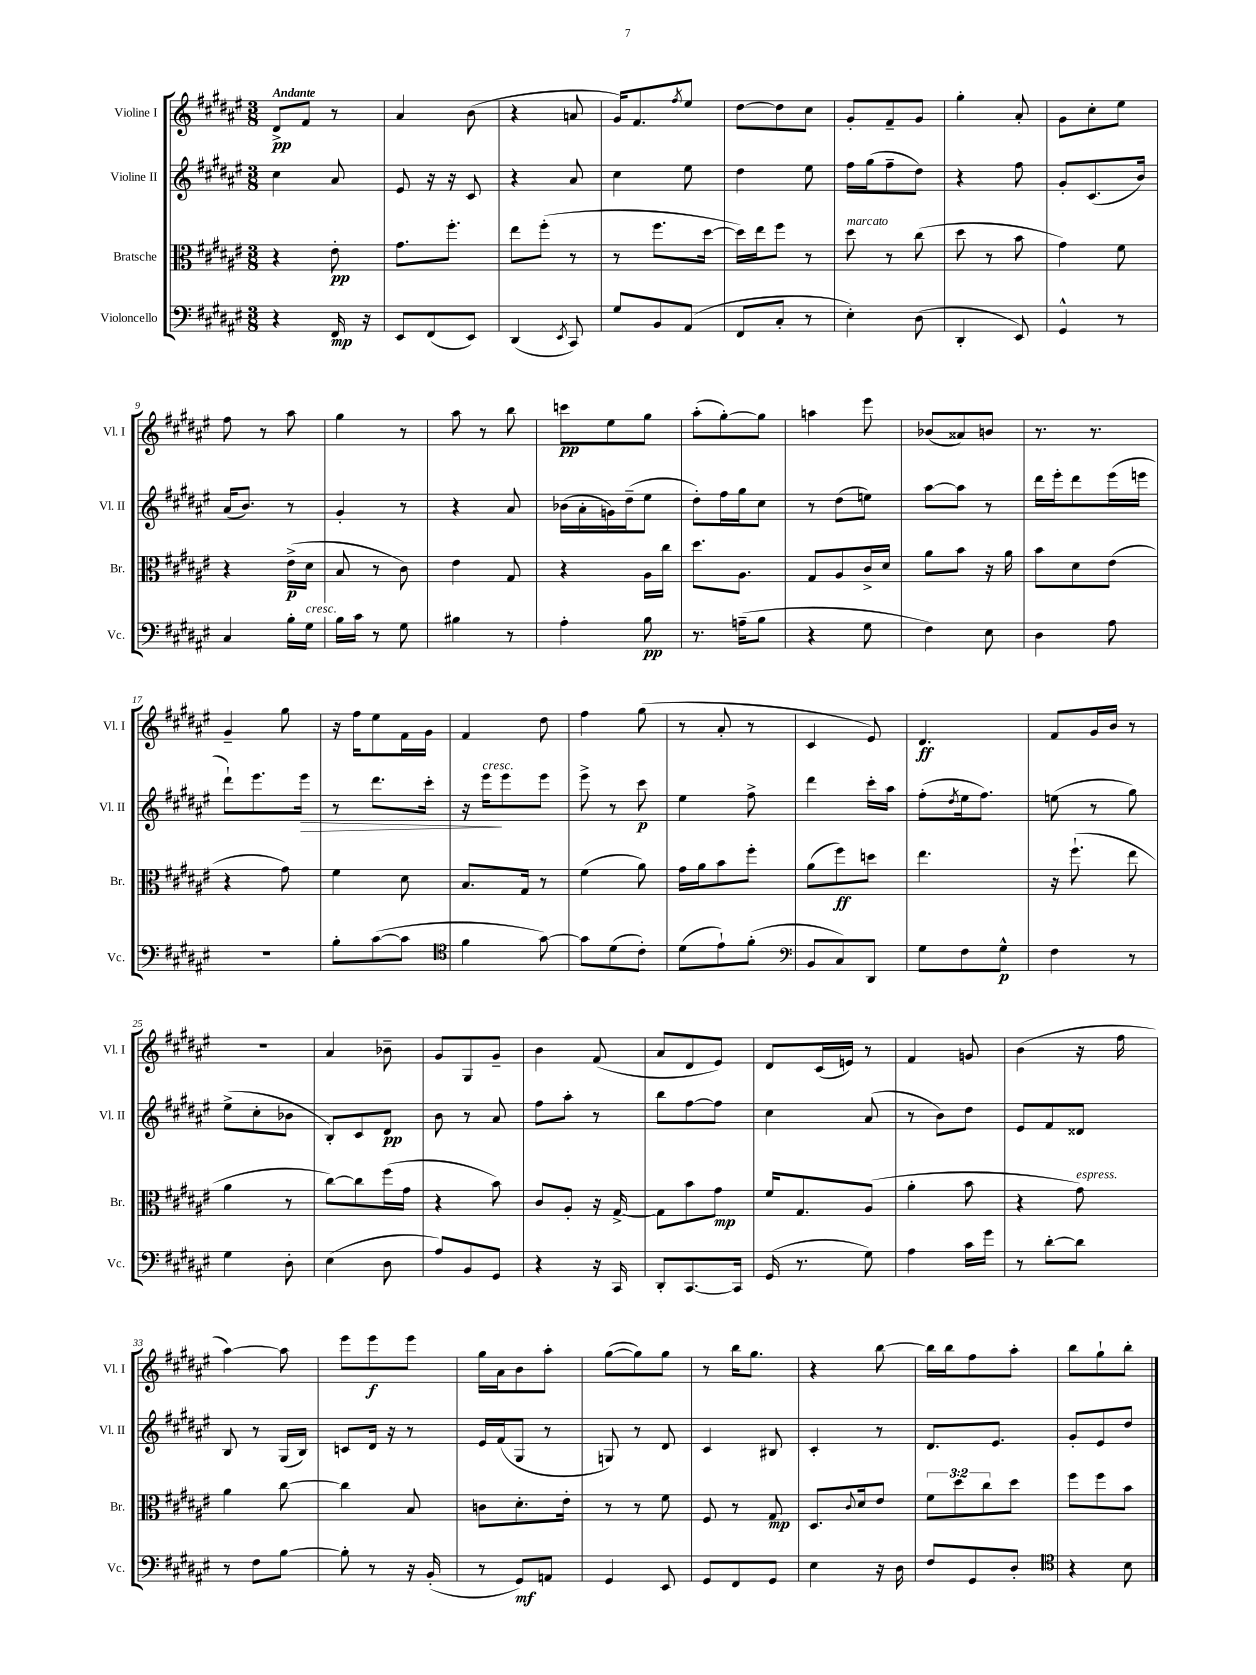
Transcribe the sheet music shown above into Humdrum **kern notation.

**kern	**dynam	**kern	**dynam	**kern	**dynam	**kern	**dynam
*part4	*part4	*part3	*part3	*part2	*part2	*part1	*part1
*staff4	*staff4	*staff3	*staff3	*staff2	*staff2	*staff1	*staff1
*I"Violoncello	*	*I"Bratsche	*	*I"Violine II	*	*I"Violine I	*
*I'Vc.	*	*I'Br.	*	*I'Vl. II	*	*I'Vl. I	*
*clefF4	*	*clefC3	*	*clefG2	*	*clefG2	*
*k[f#c#g#d#a#e#]	*	*k[f#c#g#d#a#e#]	*	*k[f#c#g#d#a#e#]	*	*k[f#c#g#d#a#e#]	*
*M3/8	*	*M3/8	*	*M3/8	*	*M3/8	*
=1	=1	=1	=1	=1	=1	=1	=1
!	!	!	!	!	!	!LO:TX:a:B:t=Andante	!
4r	.	4r	.	4cc#\	.	8d#^/L	pp
.	.	.	.	.	.	8f#/J	.
16FF#/	mp	8e#'\	pp	8a#/	.	8r	.
16r	.	.	.	.	.	.	.
=2	=2	=2	=2	=2	=2	=2	=2
8EE#/L	.	8.g#\L	.	8e#/	.	4a#/	.
(8FF#/	.	.	.	16r	.	.	.
.	.	8.ff#'\J	.	16r	.	.	.
8EE#/J)	.	.	.	8c#/	.	(8b\	.
=3	=3	=3	=3	=3	=3	=3	=3
(4DD#/	.	8ee#\L	.	4r	.	4r	.
.	.	(8ff#'\J	.	.	.	.	.
8qEE#/	.	.	.	.	.	.	.
8CC#/)	.	8r	.	8a#/	.	8an/	.
=4	=4	=4	=4	=4	=4	=4	=4
8G#/L	.	8r	.	4cc#\	.	16g#/KL)	.
.	.	.	.	.	.	8.f#/	.
8BB/	.	8.ff#\L	.	.	.	.	.
.	.	.	.	.	.	8qff#/	.
(8AA#/J	.	.	.	8ee#\	.	8ee#/J	.
.	.	[16dd#\Jk	.	.	.	.	.
=5	=5	=5	=5	=5	=5	=5	=5
8FF#/L	.	16dd#\LL])	.	4dd#\	.	[8dd#\L	.
.	.	16ee#\J	.	.	.	.	.
8C#'/J	.	8ff#\J	.	.	.	8dd#\]	.
8r	.	8r	.	8ee#\	.	8cc#\J	.
=6	=6	=6	=6	=6	=6	=6	=6
!	!	!LO:TX:a:i:t=marcato	!	!	!	!	!
4E#'\)	.	8dd#\	.	16ff#\LL	.	8g#'/L	.
.	.	.	.	(16gg#\J	.	.	.
.	.	8r	.	8ff#~\	.	8f#~/	.
(8D#\	.	(8cc#\	.	8dd#\J)	.	8g#/J	.
=7	=7	=7	=7	=7	=7	=7	=7
4DD#'/	.	8dd#\	.	4r	.	4gg#'\	.
.	.	8r	.	.	.	.	.
8EE#/)	.	8b\	.	8ff#\	.	8a#'/	.
=8	=8	=8	=8	=8	=8	=8	=8
4GG#^^/	.	4g#\)	.	8g#'/L	.	8g#\L	.
.	.	.	.	(8.c#/	.	8cc#'\	.
8r	.	8f#\	.	.	.	8ee#\J	.
.	.	.	.	16b/Jk)	.	.	.
!!LO:LB:g=z
=9	=9	=9	=9	=9	=9	=9	=9
4C#/	.	4r	.	(16a#/KL	.	8ff#\	.
.	.	.	.	8.b/J)	.	.	.
.	.	.	.	.	.	8r	.
16B'\LL	.	(16e#^\LL	p	8r	.	8aa#\	.
!LO:TX:a:i:t=cresc.	!	!	!	!	!	!	!
16G#\JJ	.	16d#\JJ	.	.	.	.	.
=10	=10	=10	=10	=10	=10	=10	=10
16B\LL	.	8B/	.	4g#'/	.	4gg#\	.
16c#\JJ	.	.	.	.	.	.	.
8r	.	8r	.	.	.	.	.
8G#\	.	8c#\)	.	8r	.	8r	.
=11	=11	=11	=11	=11	=11	=11	=11
4B#X\	.	4e#\	.	4r	.	8aa#\	.
.	.	.	.	.	.	8r	.
8r	.	8G#/	.	8a#/	.	8bb\	.
=12	=12	=12	=12	=12	=12	=12	=12
4A#'\	.	4r	.	(16b-X\LL	.	8cccn\L	pp
.	.	.	.	16a#'\	.	.	.
.	.	.	.	16gn\)	.	8ee#\	.
.	.	.	.	(16dd#~\J	.	.	.
8B\	pp	16A#\LL	.	8ee#\J	.	8gg#\J	.
.	.	16cc#\JJ	.	.	.	.	.
=13	=13	=13	=13	=13	=13	=13	=13
8.r	.	8.dd#\L	.	8dd#'\L)	.	(8aa#'\L	.
.	.	.	.	16ff#\L	.	[8gg#'\)	.
(16An~\KL	.	8.A#\J	.	16gg#\J	.	.	.
8B\J	.	.	.	8cc#\J	.	8gg#\J]	.
=14	=14	=14	=14	=14	=14	=14	=14
4r	.	8G#/L	.	8r	.	4aan\	.
.	.	8A#/	.	(8dd#\L	.	.	.
8G#\	.	16c#^/L	.	8een\J)	.	8eee#\	.
.	.	16d#/JJ	.	.	.	.	.
=15	=15	=15	=15	=15	=15	=15	=15
4F#\)	.	8a#\L	.	[8aa#\L	.	(8b-X/L	.
.	.	8b\J	.	8aa#\J]	.	8a##X/)	.
8E#\	.	16r	.	8r	.	8bn/J	.
.	.	16a#\	.	.	.	.	.
=16	=16	=16	=16	=16	=16	=16	=16
4D#\	.	8b\L	.	16ddd#\LL	.	8.r	.
.	.	.	.	16eee#'\J	.	.	.
.	.	8d#\	.	8ddd#\	.	.	.
.	.	.	.	.	.	8.r	.
8A#\	.	(8e#\J	.	(16eee#\L	.	.	.
.	.	.	.	16eeen\JJ	.	.	.
!!LO:LB:g=z
=17	=17	=17	=17	=17	=17	=17	=17
4.r	.	4r	.	8ddd#`\L)	.	4g#~/	.
.	.	.	.	8.eee#\	.	.	.
.	.	8g#\)	.	.	.	8gg#\	.
!	!	!	!	!	!LO:HP:b	!	!
.	.	.	.	16eee#\Jk	>	.	.
=18	=18	=18	=18	=18	=18	=18	=18
8B'\L	.	4f#\	.	8r	.	16r	.
.	.	.	.	.	.	16ff#\KL	.
([8c#\	.	.	.	8.ddd#\L	.	8ee#\	.
8c#\J]	.	8d#\	.	.	.	16f#\L	.
.	.	.	.	16ccc#'\Jk	.	16g#\JJ	.
=19	=19	=19	=19	=19	=19	=19	=19
*clefC4	*	*	*	*	*	*	*
4f#\	.	8.B/L	.	16r	.	4f#/	.
!	!	!	!	!LO:TX:a:i:t=cresc.	!	!	!
.	.	.	.	16eee#\KL	.	.	.
.	.	.	.	8eee#\	]	.	.
.	.	16G#/Jk	.	.	.	.	.
[8g#\)	.	8r	.	8eee#\J	.	8dd#\	.
=20	=20	=20	=20	=20	=20	=20	=20
8g#\L]	.	(4f#\	.	8eee#^\	.	4ff#\	.
(8d#\	.	.	.	8r	.	.	.
8c#'\J)	.	8a#\)	.	8ccc#\	p	(8gg#\	.
=21	=21	=21	=21	=21	=21	=21	=21
(8d#\L	.	16g#\LL	.	4ee#\	.	8r	.
.	.	16a#\J	.	.	.	.	.
8e#`\)	.	8b\	.	.	.	8a#'/	.
(8f#'\J	.	8ff#'\J	.	8ff#^\	.	8r	.
=22	=22	=22	=22	=22	=22	=22	=22
*clefF4	*	*	*	*	*	*	*
8BB/L	.	(8a#\L	.	4ddd#\	.	4c#/	.
8C#/)	.	8ff#\)	ff	.	.	.	.
8DD#/J	.	8ddn\J	.	16ccc#'\LL	.	8e#/)	.
.	.	.	.	16aa#\JJ	.	.	.
=23	=23	=23	=23	=23	=23	=23	=23
8G#\L	.	4.ee#\	.	(8ff#'\L	.	4.d#/	ff
.	.	.	.	8qdd#/	.	.	.
8F#\	.	.	.	16ee#\k	.	.	.
.	.	.	.	8.ff#\J)	.	.	.
8G#^^\J	p	.	.	.	.	.	.
=24	=24	=24	=24	=24	=24	=24	=24
4F#\	.	16r	.	(8een\	.	8f#/L	.
.	.	(8.ff#`\	.	.	.	.	.
.	.	.	.	8r	.	16g#/L	.
.	.	.	.	.	.	16b/JJ	.
8r	.	8ee#\	.	8gg#\)	.	8r	.
!!LO:LB:g=z
=25	=25	=25	=25	=25	=25	=25	=25
4G#\	.	4a#\	.	(8ee#^\L	.	4.r	.
.	.	.	.	8cc#'\	.	.	.
8D#'\	.	8r	.	8b-X\J	.	.	.
=26	=26	=26	=26	=26	=26	=26	=26
(4E#\	.	[8cc#\L)	.	8B'/L)	.	4a#/	.
.	.	8cc#\]	.	8c#/	.	.	.
8D#\	.	(16ff#\L	.	8d#/J	pp	8b-X~\	.
.	.	16g#\JJ	.	.	.	.	.
=27	=27	=27	=27	=27	=27	=27	=27
8A#/L)	.	4r	.	8b\	.	8g#/L	.
8BB/	.	.	.	8r	.	8G#/	.
8GG#/J	.	8b\)	.	8a#/	.	8g#~/J	.
=28	=28	=28	=28	=28	=28	=28	=28
4r	.	8c#/L	.	8ff#\L	.	4b\	.
.	.	8A#'/J	.	8aa#'\J	.	.	.
16r	.	16r	.	8r	.	(8f#/	.
16CC#/	.	[16G#^/	.	.	.	.	.
=29	=29	=29	=29	=29	=29	=29	=29
8DD#'/L	.	8G#\L]	.	8bb\L	.	8a#/L	.
[8.CC#/	.	8b\	.	[8ff#\	.	8d#/	.
.	.	8g#\J	mp	8ff#\J]	.	8e#/J)	.
16CC#/Jk]	.	.	.	.	.	.	.
=30	=30	=30	=30	=30	=30	=30	=30
(16GG#/	.	16f#/KL	.	4cc#\	.	8d#/L	.
8.r	.	8.G#/	.	.	.	.	.
.	.	.	.	.	.	(16c#/L	.
.	.	.	.	.	.	16en/JJ)	.
8G#\)	.	(8A#/J	.	(8a#/	.	8r	.
=31	=31	=31	=31	=31	=31	=31	=31
4A#\	.	4a#'\	.	8r	.	4f#/	.
.	.	.	.	8b\L)	.	.	.
16c#\LL	.	8b\	.	8dd#\J	.	8gn/	.
16g#\JJ	.	.	.	.	.	.	.
=32	=32	=32	=32	=32	=32	=32	=32
8r	.	4r	.	8e#/L	.	(4b\	.
[8d#'\L	.	.	.	8f#/	.	.	.
!	!	!LO:TX:a:i:t=espress.	!	!	!	!	!
8d#\J]	.	8g#\)	.	8d##X/J	.	16r	.
.	.	.	.	.	.	16ff#\	.
!!LO:LB:g=z
=33	=33	=33	=33	=33	=33	=33	=33
8r	.	4a#\	.	8B/	.	[4aa#\)	.
8F#\L	.	.	.	8r	.	.	.
[8B\J	.	[8cc#\	.	(16G#/LL	.	8aa#\]	.
.	.	.	.	16B/JJ)	.	.	.
=34	=34	=34	=34	=34	=34	=34	=34
8B'\]	.	4cc#\]	.	8cn/L	.	8eee#\L	.
8r	.	.	.	16d#/Jk	.	8eee#\	f
.	.	.	.	16r	.	.	.
16r	.	8B/	.	8r	.	8eee#\J	.
(16BB'/	.	.	.	.	.	.	.
=35	=35	=35	=35	=35	=35	=35	=35
8r	.	8cn\L	.	16e#/LL	.	16gg#\LL	.
.	.	.	.	(16f#/J	.	16a#\J	.
8GG#/L)	mf	8.d#'\	.	8G#/J	.	8b\	.
8AAn/J	.	.	.	8r	.	8aa#'\J	.
.	.	16e#'\Jk	.	.	.	.	.
=36	=36	=36	=36	=36	=36	=36	=36
4GG#/	.	8r	.	8Gn/)	.	([8gg#\L	.
.	.	8r	.	8r	.	8gg#\])	.
8EE#/	.	8f#\	.	8d#/	.	8gg#\J	.
=37	=37	=37	=37	=37	=37	=37	=37
8GG#/L	.	8F#/	.	4c#/	.	8r	.
8FF#/	.	8r	.	.	.	16bb\KL	.
.	.	.	.	.	.	8.gg#\J	.
8GG#/J	.	8G#/	mp	8B#X/	.	.	.
=38	=38	=38	=38	=38	=38	=38	=38
4E#\	.	8.D#/L	.	4c#'/	.	4r	.
.	.	8qqc#/	.	.	.	.	.
.	.	16d#/k	.	.	.	.	.
16r	.	8e#/J	.	8r	.	[8bb\	.
16D#\	.	.	.	.	.	.	.
=39	=39	=39	=39	=39	=39	=39	=39
8F#/L	.	12f#\L	.	8.d#/L	.	16bb\LL]	.
.	.	.	.	.	.	16bb\J	.
.	.	12dd#\	.	.	.	.	.
8GG#/	.	.	.	.	.	8ff#\	.
.	.	12cc#\	.	.	.	.	.
.	.	.	.	8.e#/J	.	.	.
8D#'/J	.	8dd#\J	.	.	.	8aa#'\J	.
=40	=40	=40	=40	=40	=40	=40	=40
*clefC4	*	*	*	*	*	*	*
4r	.	8ff#\L	.	8g#'/L	.	8bb\L	.
.	.	8ff#\	.	8e#/	.	8gg#`\	.
8B\	.	8b\J	.	8dd#/J	.	8bb'\J	.
==	==	==	==	==	==	==	==
*-	*-	*-	*-	*-	*-	*-	*-
